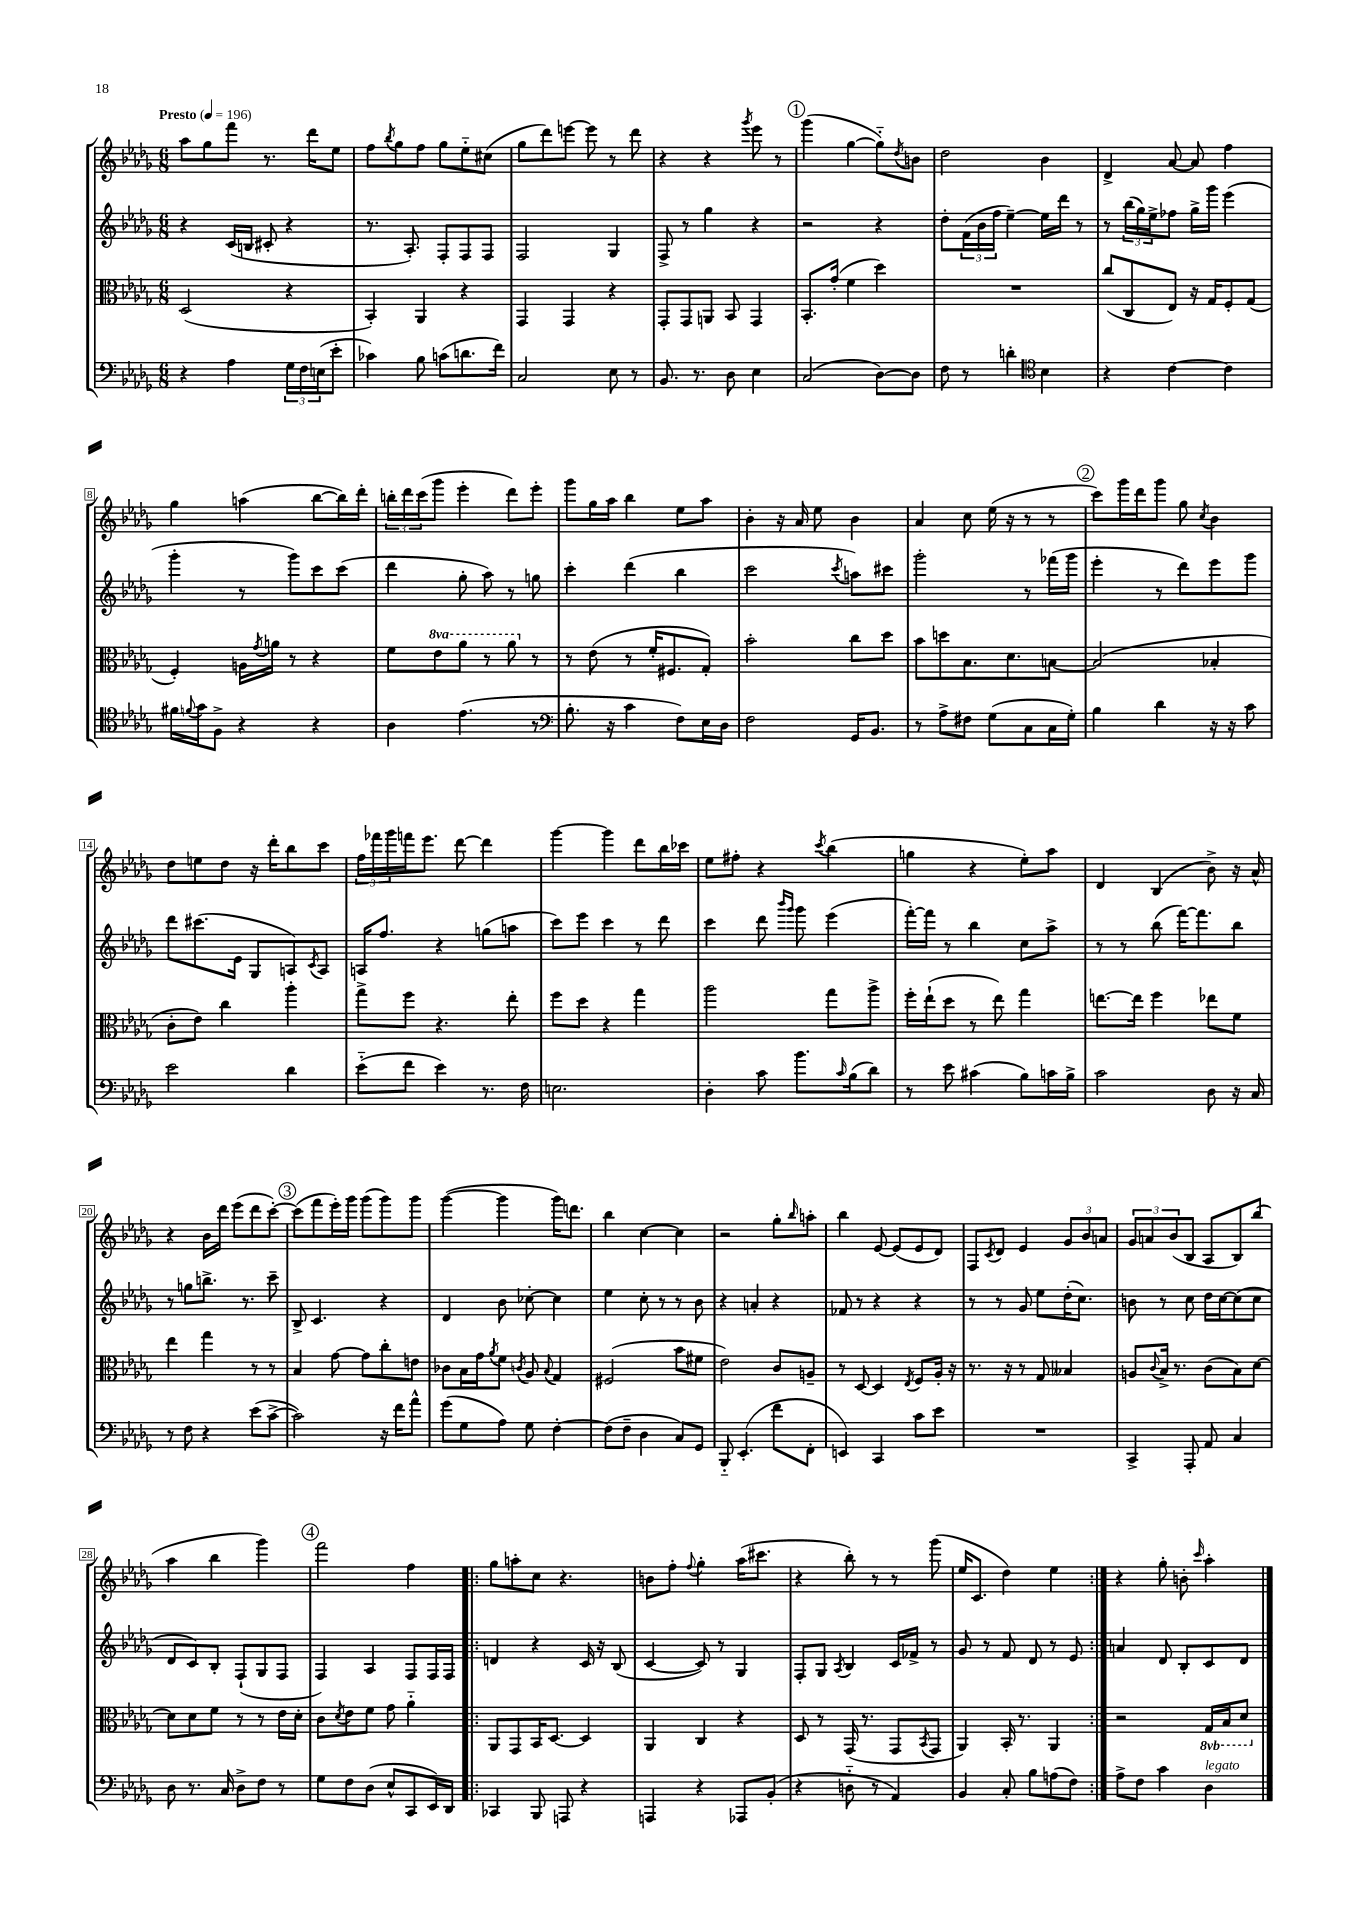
<<
\new StaffGroup <<
\new Staff = "s0" {
    \clef treble \key des \major \numericTimeSignature \time 6/8 \tempo "Presto" 4 = 196
    aes''8 ges''8 f'''8 r8. des'''16 ees''8 |
    f''8 \acciaccatura { bes''8 } ges''8 f''8 ges''8 ees''8-_ cis''8( |
    ges''8 des'''8) e'''8~ e'''8 r8 des'''8 |
    r4 r4 \acciaccatura { ges'''8 } ees'''8 r8 |
    \mark \markup { \circle "1" } ges'''4( ges''4~ ges''8-_) \acciaccatura { des''8 } b'8 |
    des''2 bes'4 |
    des'4-> aes'8~ aes'8 f''4 |
    ges''4 a''4( bes''8~ bes''16) des'''16-. |
    \tuplet 3/2 { b''16-. des'''16 c'''16( } ges'''8 ees'''4-. des'''8) ees'''8-. |
    ges'''8 ges''16 aes''16 bes''4 ees''8 aes''8 |
    bes'4-. r16 aes'16 ees''8 bes'4 |
    aes'4 c''8 ees''16( r16 r8 r8 |
    \mark \markup { \circle "2" } c'''8) ges'''16 des'''16 ges'''8 ges''8 \acciaccatura { c''8 } bes'4 |
    des''8 e''8 des''8 r16 des'''16-. bes''8 c'''8 |
    \tuplet 3/2 { f''16 fes'''16 ges'''16 } f'''16 ees'''8. des'''8~ des'''4 |
    ges'''4~ ges'''4 des'''8 bes''16 ces'''16 |
    ees''8 fis''8-. r4 \acciaccatura { c'''8 } bes''4( |
    g''4 r4 ees''8-.) aes''8 |
    des'4 bes4( bes'8->) r16 aes'16-^ |
    r4 bes'16 des'''16 ees'''8( des'''8 c'''8~-.) |
    \mark \markup { \circle "3" } c'''8( f'''8 ees'''16-.) ges'''16 ges'''8( ges'''8) ges'''8 |
    ges'''4~( ges'''4 ges'''16) d'''8. |
    bes''4 c''4~ c''4 |
    r2 ges''8-. \grace { bes''16 } a''8-. |
    bes''4 ees'8~ ees'8( ees'8 des'8) |
    f8 \acciaccatura { c'8 } des'8 ees'4 \tuplet 3/2 { ges'8 bes'8 a'8 } |
    \tuplet 3/2 { ges'8 a'8 bes'8( } bes8 aes8 bes8) bes''8( |
    aes''4 bes''4 ges'''4) |
    \mark \markup { \circle "4" } f'''2 f''4 |
    \repeat volta 2 { ges''8 a''8-. c''8 r4. |
    b'8 f''8-. \appoggiatura { f''8 } ges''4-. aes''16( cis'''8. |
    r4 bes''8-.) r8 r8 ges'''8( |
    ees''16 c'8. des''4) ees''4 | }
    r4 ges''8-. b'8-. \grace { c'''16 } aes''4-. \bar "|." |
}
\new Staff = "s1" {
    \clef treble \key des \major \numericTimeSignature \time 6/8
    r4 c'16( b16 cis'8-. r4 |
    r8. aes8.-.) f8-. f8 f8 |
    f2 ges4 |
    f8-> r8 ges''4 r4 |
    \mark \markup { \circle "1" } r2 r4 |
    des''8-. \tuplet 3/2 { f'16( bes'16 f''16 } ees''4~--) ees''16 des'''16 r8 |
    r8 \tuplet 3/2 { bes''16( ges''16) ees''16-> } fes''8 ges''16-> ges'''16 ees'''4( |
    ges'''4-. r8 ges'''8) c'''8 c'''8( |
    des'''4 ges''8-. aes''8) r8 g''8 |
    c'''4-. des'''4( bes''4 |
    c'''2 \acciaccatura { c'''8 } a''8) cis'''8 |
    ges'''2-. r8 fes'''16( ges'''16 |
    \mark \markup { \circle "2" } ees'''4-. r8 des'''8) ees'''8 ges'''8 |
    des'''8 cis'''8.( ees'16 ges8 a8) \acciaccatura { c'8 } a8 |
    a16 f''8. r4 g''8( a''8 |
    c'''8) ees'''8 c'''4 r8 des'''8 |
    c'''4 des'''8 \grace { bes'''16 ges'''16 } ges'''8 ees'''4( |
    f'''16~-.) f'''16 r8 bes''4 c''8 aes''8-> |
    r8 r8 bes''8( f'''16~) f'''8. bes''8 |
    r8 g''8 b''8.-> r8. c'''8-- |
    \mark \markup { \circle "3" } bes8-> c'4. r4 |
    des'4 bes'8 ces''8~-. ces''4 |
    ees''4 c''8-. r8 r8 bes'8 |
    r4 a'4-. r4 |
    fes'8 r8 r4 r4 |
    r8 r8 ges'8 ees''8 des''16-.( c''8.) |
    b'8 r8 c''8 des''16 c''16~ c''8( c''8 |
    des'8 c'8) bes8-. f8-!( ges8 f8 |
    \mark \markup { \circle "4" } f4) aes4 f8 f16 f16 |
    \repeat volta 2 { d'4 r4 c'16 r16 bes8( |
    c'4~ c'8) r8 ges4 |
    f8-. ges8 \acciaccatura { aes8 } bes4 c'16 fes'16-> r8 |
    ges'8 r8 f'8 des'8 r8 ees'8 | }
    a'4 des'8 bes8-. c'8 des'8 \bar "|." |
}
\new Staff = "s2" {
    \clef alto \key des \major \numericTimeSignature \time 6/8 \set Staff.ottavationMarkups = #ottavation-simple-ordinals
    des2( r4 |
    bes,4-.) aes,4 r4 |
    ges,4 ges,4 r4 |
    ges,8-. ges,8 a,8 bes,8 ges,4 |
    \mark \markup { \circle "1" } bes,8.-. ges'16-.( f'4 des''4) |
    R2. |
    c''8( c8 ees8) r16 ges16 f8-. ges8( |
    f4-.) a16 \acciaccatura { ges'8 } a'16 r8 r4 |
    f'8 \ottava #1 ees''8 aes''8 r8 aes''8 \ottava #0 r8 |
    r8 ees'8( r8 f'16-. fis8. ges8-.) |
    bes'2-. c''8 des''8 |
    bes'8 d''8 bes8. des'8. b8~ |
    \mark \markup { \circle "2" } b2( bes4-. |
    c'8-. ees'8) c''4 aes''4-. |
    ges''8-> f''8 r4. ees''8-. |
    f''8 des''8 r4 ges''4 |
    aes''2 ges''8 aes''8-> |
    f''16-. ees''16-!( des''8 r8 ees''8) ges''4 |
    e''8.~ e''16 f''4 ees''8 f'8 |
    ees''4 ges''4 r8 r8 |
    \mark \markup { \circle "3" } bes4 ges'8~ ges'8 c''8-. e'8 |
    ces'8 bes16 ges'16 \acciaccatura { aes'8 } f'8 \acciaccatura { c'8 } aes8 \appoggiatura { bes8 } ges4 |
    fis2( bes'8 fis'8 |
    ees'2) c'8 a8-- |
    r8 des8~ des4 \acciaccatura { ees8 } f8 aes16-. r16 |
    r8. r16 r8 ges8 beses4 |
    a8 \appoggiatura { c'8 } bes16-> r8. c'8( bes8) des'8~ |
    des'8 des'8 f'8 r8 r8 ees'16 des'16-. |
    \mark \markup { \circle "4" } c'8 \acciaccatura { des'8 } ees'8 f'8 ges'8 aes'4-_ |
    \repeat volta 2 { aes,8 ges,8 bes,16 des8.~ des4 |
    aes,4 c4 r4 |
    des8 r8 ges,16( r8. ges,8 \acciaccatura { bes,8 } ges,8 |
    aes,4) bes,16-. r8. aes,4 | }
    r2 \ottava #-1 ges,16 bes,16 des8 \ottava #0 \bar "|." |
}
\new Staff = "s3" {
    \clef bass \key des \major \numericTimeSignature \time 6/8
    r4 aes4 \tuplet 3/2 { ges16 f16 e16( } ees'8-. |
    ces'4) bes8 c'8( d'8. f'16) |
    c2 ees8 r8 |
    bes,8. r8. des8 ees4 |
    \mark \markup { \circle "1" } c2( des8~) des8 |
    f8 r8 d'4-. \clef tenor bes4 |
    r4 c'4~ c'4 |
    fis'16 \appoggiatura { f'8 } ges'16 f8-> r4 r4 |
    aes4 ees'4.( r8 |
    \clef bass bes8.-. r16 c'4 f8) ees16 des16 |
    f2 ges,16 bes,8. |
    r8 aes8-> fis8 ges8( c8 c16 ges16-.) |
    \mark \markup { \circle "2" } bes4 des'4 r16 r16 c'8 |
    ees'2 des'4 |
    ees'8-_( f'8 ees'4) r8. f16 |
    e2. |
    des4-. c'8 bes'8. \grace { c'16 } bes16( des'8) |
    r8 ees'8 cis'4( bes8) c'16 bes16-> |
    c'2 des8 r16 c16 |
    r8 f8 r4 ees'8( c'8~-> |
    \mark \markup { \circle "3" } c'2) r16 f'16 aes'8-^ |
    ges'8( ges8 aes8) ges8 f4~-. |
    f8( f8-- des4 c8) ges,8 |
    bes,,8-_ ees,4.-.( f'8 f,8-. |
    e,4) c,4 c'8 ees'8 |
    R2. |
    c,4-> aes,,8-. aes,8 c4 |
    des8 r8. c16 des8-> f8 r8 |
    \mark \markup { \circle "4" } ges8 f8 des8( ees8-^ c,8 ees,16) des,16 |
    \repeat volta 2 { ces,4 bes,,8 a,,8 r4 |
    a,,4 r4 aes,,8 bes,8-.( |
    r4 d8-_ r8 aes,4) |
    bes,4 c8-. bes8 a8( f8) | }
    aes8-> f8 c'4 des4^\markup { \italic "legato" } \bar "|." |
}
>>
>>
\layout { \context { \Score \override BarNumber.stencil = #(make-stencil-boxer 0.1 0.3 ly:text-interface::print) } }
